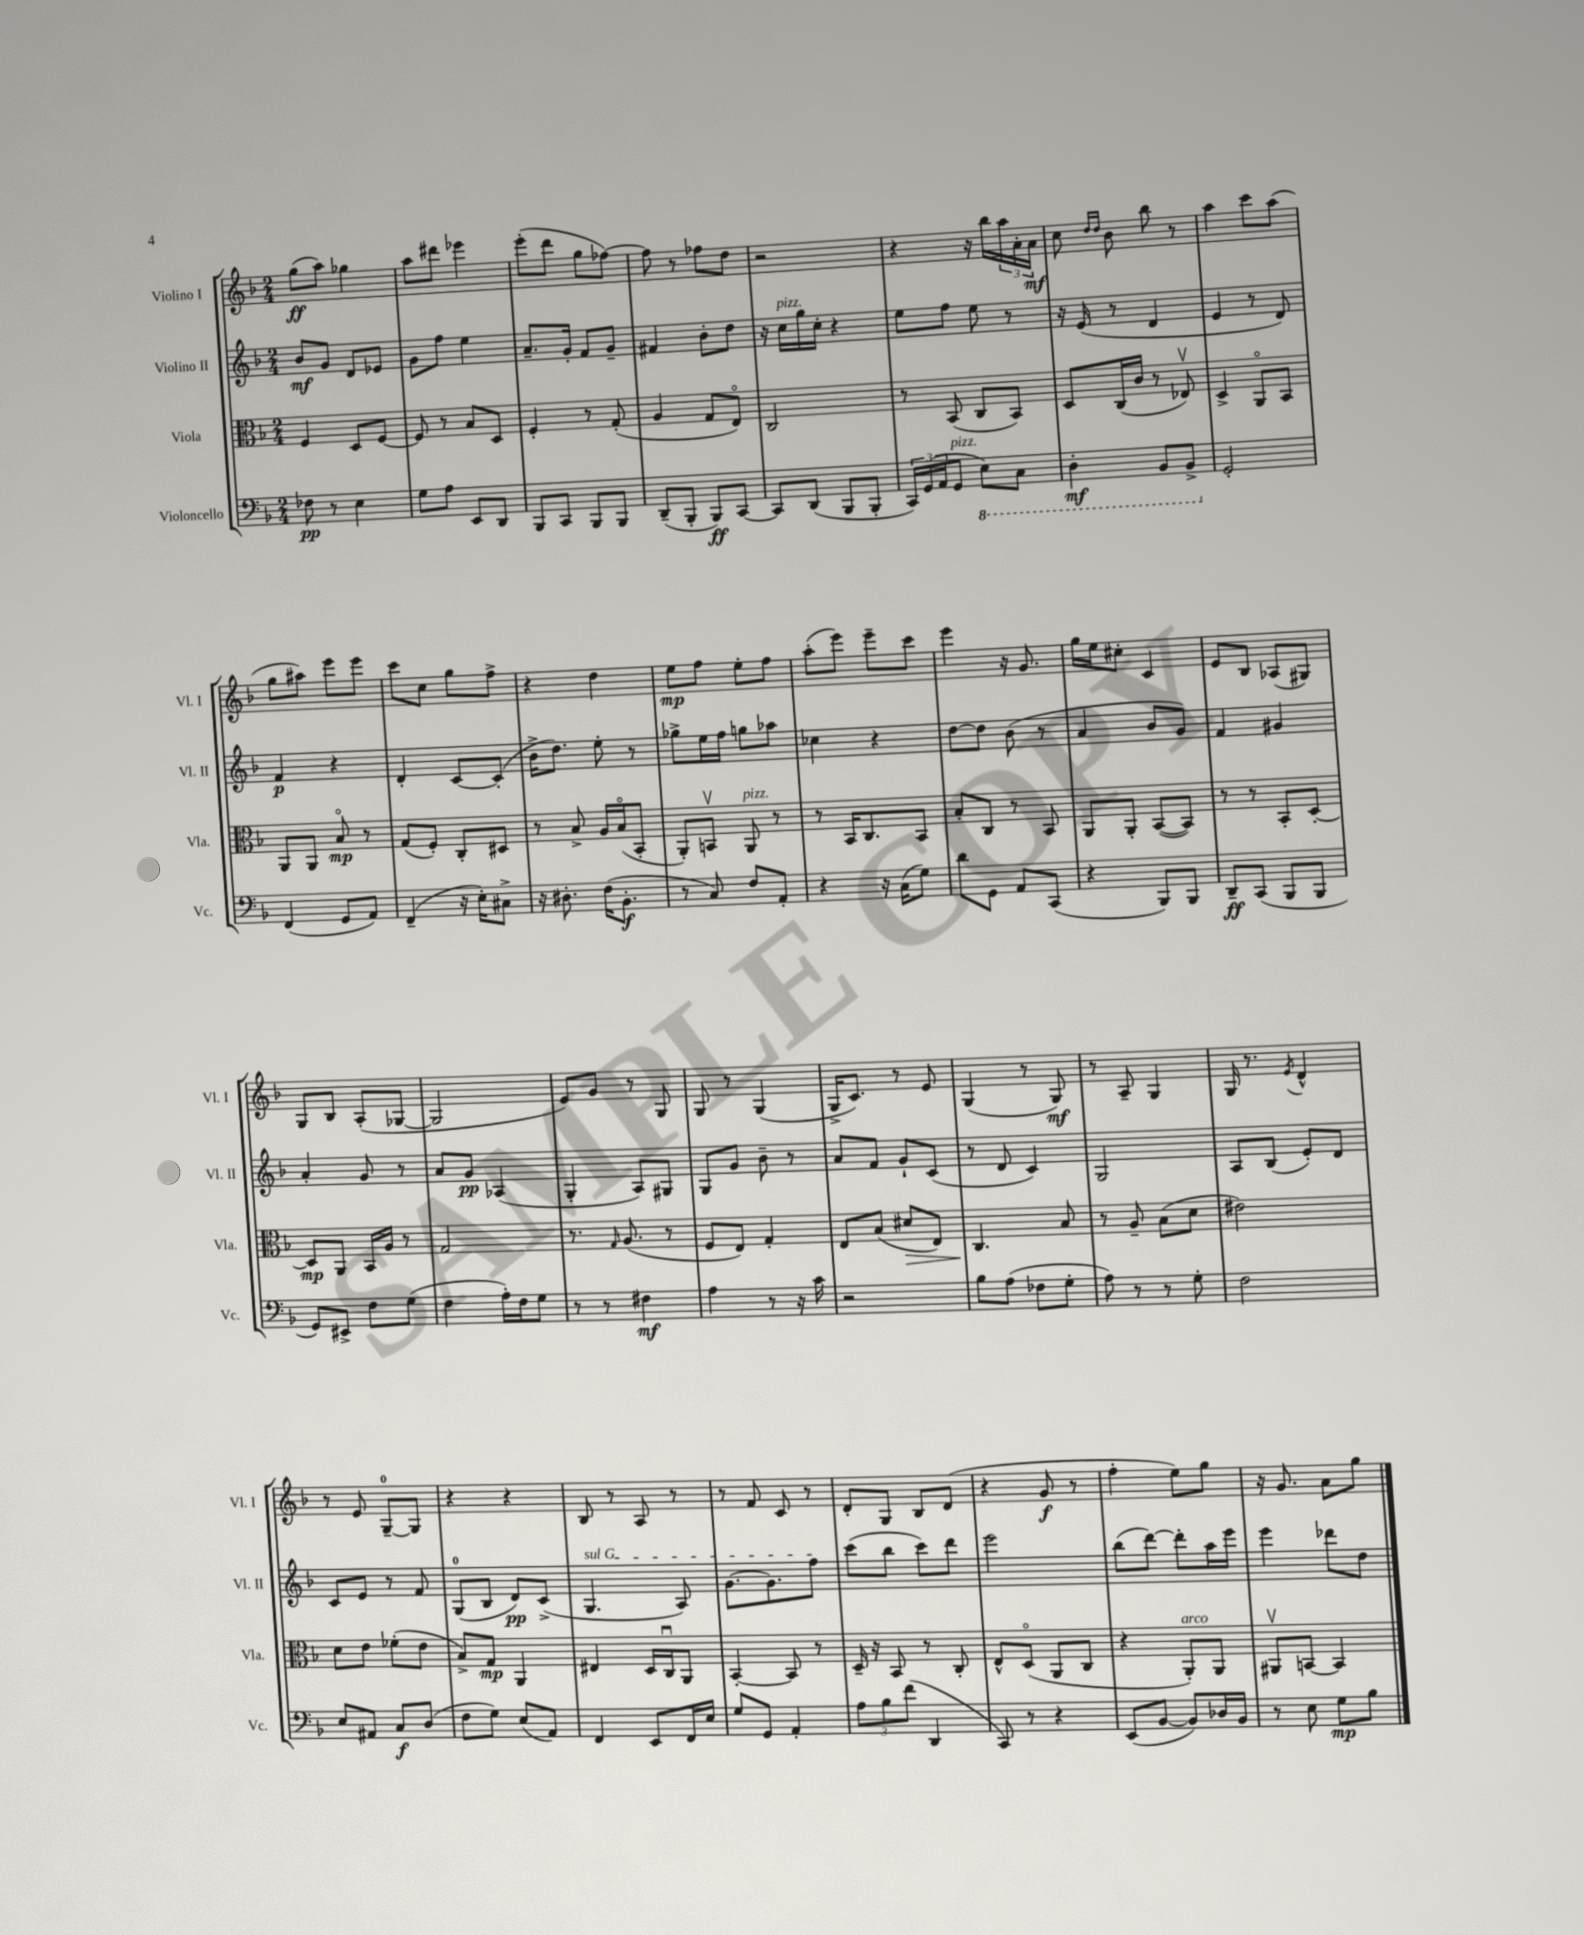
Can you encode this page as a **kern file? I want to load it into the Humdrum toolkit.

**kern	**kern	**kern	**kern
*staff4	*staff3	*staff2	*staff1
*clefF4	*clefC3	*clefG2	*clefG2
*k[b-]	*k[b-]	*k[b-]	*k[b-]
*M2/4	*M2/4	*M2/4	*M2/4
8F-	4F	8b-	(8gg
8r	.	8g	8aa)
4E	8D	8d	4gg-
.	[8F	8e-	.
=	=	=	=
8G	8F]	8g	8aa
8A	8r	8ff	8ddd#
8EE	8B-	4ee	4eee-
8DD	8D	.	.
=	=	=	=
8BBB-	4F'	8.a~	(8eee'
8CC	.	.	8ddd
.	.	16g'	.
8BBB-	8r	8f	8gg
8BBB-	(8G'	8g~	[8ff-)
=	=	=	=
(8DD~	4A	4f#	8ff-]
8BBB-'	.	.	8r
8BBB-)	8G	8b-'	8ff-
[8CC	8Eo)	8dd	8dd
=	=	=	=
8CC]	2C	16r	2r
.	.	16cc	.
(8DD	.	16gg	.
.	.	16cc'	.
8BBB-	.	4r	.
8BBB-'	.	.	.
=	=	=	=
24CC)	8r	8ee	4r
(24GG	.	.	.
24AA	.	.	.
8GG	(8BB-	8ff	.
8EE)	8C	8ee	16r
.	.	.	16bb-
8CC	8BB-)	8r	24aa
.	.	.	24a'
.	.	.	24a
=	=	=	=
4DD'	8D	16r	8cc
.	.	(16e	.
.	.	.	16qqdd
.	.	.	16qqdd
.	(16C	8r	8b-
.	16c	.	.
8BBB-	8r	4d	8bb-
8BBB-^	8E-v)	.	8r
=	=	=	=
2GG'	4D^	4e	4aa
.	8AAo	8r	8ccc
.	8BB-	8d)	(8aa
=	=	=	=
(4FF	8AA	4f	8gg
.	8AA	.	8aa#)
8GG	8B-o	4r	8eee
8AA)	8r	.	8eee
=	=	=	=
(4FF~	(8G	4d'	8ccc
.	8F')	.	8cc
16r	8C'	[8c	8gg
16E')	.	.	.
8C#^	8D#	(8c']	8ff^
=	=	=	=
16r	8r	16b-^	4r
8.D#'	.	8.dd)	.
.	8B-^	.	.
(16F	16A	8ee'	4dd
8.BB-'	(16B-o	.	.
.	8BB-'	8r	.
=	=	=	=
8r	8AA')	8gg-^	8ee
8C)	8BBv	16ee	8ff
.	.	16ff	.
8F	8AA	8gg	8ee'
8AA'	8r	8aa-	8ff
=	=	=	=
4r	8r	4cc-	(8aa'
.	16BB-	.	8eee)
.	8.C	.	.
16r	.	4r	8eee~
(16C	.	.	.
8G)	8BB-	.	8ccc
=	=	=	=
8d	8B-'	[8dd	4eee
8GG	8C	8dd]	.
8AA	8r	(8b-	16r
.	.	.	8.g
(8CC	8BB-	8r	.
=	=	=	=
4r	8AA	4a	16gg
.	.	.	16ee
.	8AA'	.	8cc#'
8BBB-)	([8BB-	8b-	4c
8BBB-	8BB-])	8g)	.
=	=	=	=
8DD~	8r	4f	8e
(8CC	8r	.	8B-
8BBB-	8BB-'	4g#	(8A-
8BBB-	[8D'	.	8G#)
=	=	=	=
8GG)	8D]	4a'	8G
8EE#^	8AA	.	8B-
8F	16BB-	8g	(8A'
.	16A	.	.
(8G	8r	8r	[8G-
=	=	=	=
4F	2G	8a	2G-]
.	.	8g	.
16A')	.	(4A-	.
16F	.	.	.
8G	.	.	.
=	=	=	=
8r	8.r	4G'	8e)
8r	.	.	8g
.	16qqG	.	.
.	(8.A	.	.
4F#	.	8A)	8r
.	8r	8G#	8G
=	=	=	=
4A	8F	8G	8G
.	8E)	8g	8r
8r	4G'	8b-~	(4G
16r	.	8r	.
16c	.	.	.
=	=	=	=
2r	8E	8a	16G^
.	.	.	8.c)
.	(8B-	8f	.
.	8d#	8g`	8r
.	8E)	(8c	8e
=	=	=	=
8B-	4.C	8r	(4G
(8A	.	8d	.
8F-	.	4c)	8r
8G'	8B-	.	8G)
=	=	=	=
8A)	8r	2G	8r
8r	8A~	.	8A~
8r	(8B-	.	4G
8G'	8d	.	.
=	=	=	=
2F	2e#)	8A	16G
.	.	.	8.r
.	.	(8B-	.
.	.	.	8qe
.	.	8e')	4d^^
.	.	8d	.
=	=	=	=
8E	8d	8c	8r
8AA#	8e	8e	8e
8C	(8f-'	8r	[8G~
(8D	8e	8f	8G]
=	=	=	=
8F	8B-^)	(8G	4r
8G)	8G	8B-	.
(8E	4AA	8d)	4r
8AA)	.	(8c^	.
=	=	=	=
4FF	4E#	4.G	8B-
.	.	.	8r
8EE	16D	.	8A
.	16Cu	.	.
16FF	8AA	8A)	8r
16E	.	.	.
=	=	=	=
8G	[4BB-'	[8.g	8r
8GG	.	.	8f
.	.	8.g]	.
4AA'	8BB-]	.	8c
.	8r	8ff	8r
=	=	=	=
12A	16D~	(8ccc	8d'
.	16r	.	.
12B-	.	.	.
.	8BB-	8bb-	8G
(12f	.	.	.
4DD	8r	8ccc)	8B-
.	8C'	8ddd	(8d
=	=	=	=
8CC)	8E^^	2eee	4r
8r	(8Do	.	.
4r	8AA	.	8g
.	8C	.	8r
=	=	=	=
(8EE	4r	(8bb-	4ff'
[8BB-	.	[8ddd)	.
8BB-])	8AA')	8ddd']	8ee)
16D-	8AA	16aa	8gg
16BB-	.	16eee	.
=	=	=	=
8r	8AA#v	4eee	16r
.	.	.	8.g
8E	[8BB	.	.
8G	4BB]	8ddd-	8a
8B-	.	8dd	8gg
==	==	==	==
*-	*-	*-	*-
